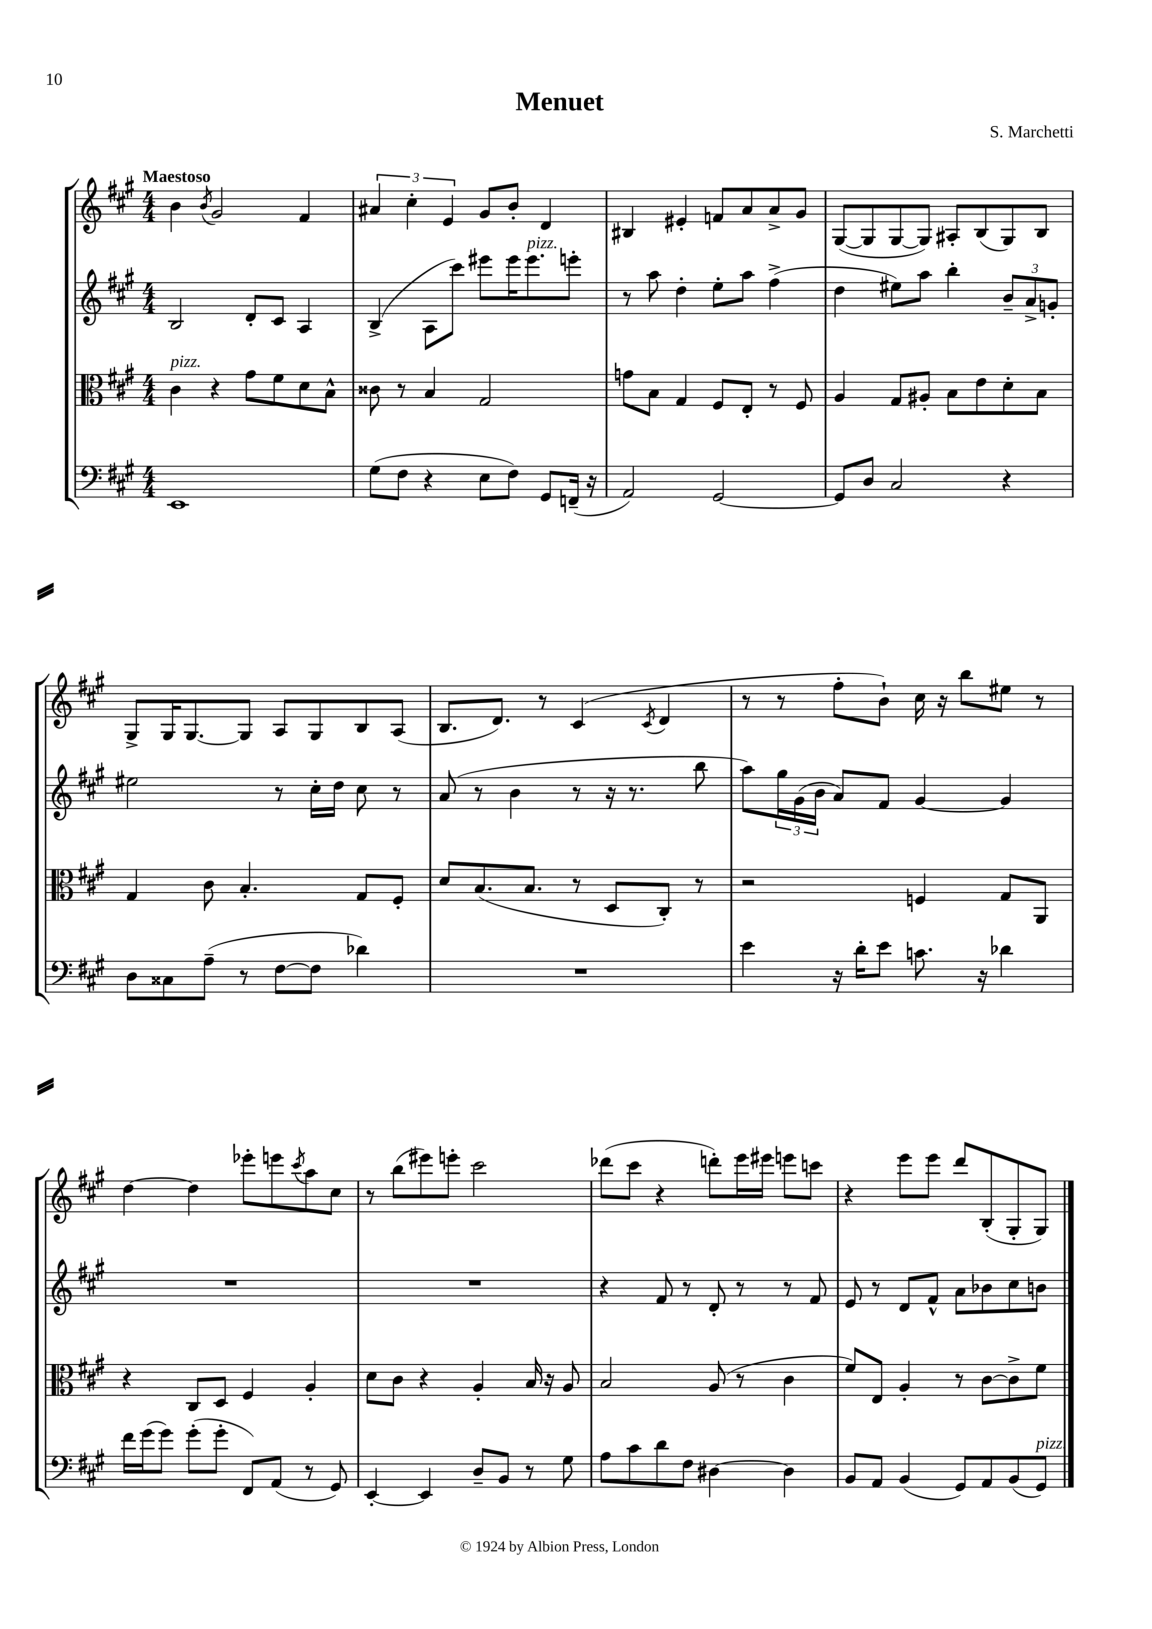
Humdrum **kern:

**kern	**kern	**kern	**kern
*part4	*part3	*part2	*part1
*staff4	*staff3	*staff2	*staff1
*clefF4	*clefC3	*clefG2	*clefG2
*k[f#c#g#]	*k[f#c#g#]	*k[f#c#g#]	*k[f#c#g#]
*M4/4	*M4/4	*M4/4	*M4/4
=1	=1	=1	=1
!	!	!	!LO:TX:a:B:t=Maestoso
!	!LO:TX:a:i:t=pizz.	!	!
1EE	4c#\	2B/	4b\
.	.	.	8qb/
.	4r	.	2g#/
.	8g#\L	8d'/L	.
.	8f#\	8c#/J	.
.	8d\	4A/	4f#/
.	8B^^\J	.	.
=2	=2	=2	=2
(8G#\L	8c##X\	(4B^/	6a#X/
8F#\J	8r	.	.
.	.	.	6cc#'\
4r	4B/	8A\L	.
.	.	.	6e/
.	.	8ccc#\J)	.
8E\L	2G#/	8eee#X\L	8g#/L
8F#\J)	.	16eee#\K	8b'/J
!	!	!LO:TX:a:i:t=pizz.	!
.	.	8.eee#\	.
8GG#/L	.	.	4d/
(16FFn~/Jk	.	8eeen'\J	.
16r	.	.	.
=3	=3	=3	=3
2AA/)	8gn\L	8r	4B#X/
.	8B\J	8aa\	.
.	4G#/	4dd'\	4e#X'/
[2GG#/	8F#/L	8ee'\L	8fn/L
.	8E'/J	8aa\J	8a/
.	8r	(4ff#^\	8a^/
.	8F#/	.	8g#/J
=4	=4	=4	=4
8GG#/L]	4A/	4dd\	([8G#/L
8D/J	.	.	8G#/]
2C#/	8G#/L	8ee#X\L)	[8G#/
.	8A#X'/J	8aa\J	8G#/J])
.	8B\L	4bb'\	8A#X'/L
.	8e\	.	(8B/
4r	8d'\	12b~/L	8G#/)
.	.	12a^/	.
.	8B\J	.	8B/J
.	.	12gn'/J	.
!!LO:LB:g=z
=5	=5	=5	=5
8D\L	4G#/	2ee#X\	8G#^/L
8C##X\	.	.	16G#/K
.	.	.	[8.G#/
(8A~\J	8c#\	.	.
8r	4.B'/	.	8G#/J]
[8F#\L	.	8r	8A/L
8F#\J]	.	16cc#'\LL	8G#/
.	.	16dd\JJ	.
4d-X\)	8G#/L	8cc#\	8B/
.	8F#'/J	8r	(8A/J
=6	=6	=6	=6
1r	8d/L	(8a/	8.B/L
.	(8.B/	8r	.
.	.	.	8.d/J)
.	.	4b\	.
.	8.B/J	.	.
.	.	.	8r
.	8r	8r	(4c#/
.	8D/L	16r	.
.	.	8.r	.
.	.	.	8qc#/
.	8C#'/J)	.	4d/
.	8r	8bb\	.
=7	=7	=7	=7
4e\	2r	8aa\L)	8r
.	.	24gg#\L	8r
.	.	(24g#\	.
.	.	24b\JJ	.
16r	.	8a/L)	8ff#'\L
16d'\KL	.	.	.
8e\J	.	8f#/J	8b`\J)
8.cn\	4Fn/	[4g#/	16cc#\
.	.	.	16r
.	.	.	8bb\L
16r	.	.	.
4d-X\	8G#/L	4g#/]	8ee#X\J
.	8AA/J	.	8r
!!LO:LB:g=z
=8	=8	=8	=8
16f#\LL	4r	1r	[4dd\
(16g#\J	.	.	.
8g#\J)	.	.	.
(8g#'\L	8C#/L	.	4dd\]
8g#'\J	8D/J	.	.
8FF#/L)	4F#/	.	8eee-X'\L
(8AA/J	.	.	8eeen\
.	.	.	8qccc#/
8r	4A'/	.	8aa\
8GG#/)	.	.	8cc#\J
=9	=9	=9	=9
[4EE'/	8d\L	1r	8r
.	8c#\J	.	(8bb\L
4EE/]	4r	.	8eee#X\)
.	.	.	8eeen'\J
8D~/L	4A'/	.	2ccc#\
8BB/J	.	.	.
8r	16B/	.	.
.	16r	.	.
8G#\	8A/	.	.
=10	=10	=10	=10
8A\L	2B/	4r	(8ddd-X\L
8c#\	.	.	8ccc#\J
8d\	.	8f#/	4r
8F#\J	.	8r	.
[4D#X\	(8A/	8d'/	8dddn'\L)
.	8r	8r	16eee\L
.	.	.	16eee#X\JJ
4D#\]	4c#\	8r	8eeen\L
.	.	8f#/	8cccn\J
=11	=11	=11	=11
8BB/L	8f#/L)	8e/	4r
8AA/J	8E/J	8r	.
(4BB/	4A'/	8d/L	8eee\L
.	.	8f#^^/J	8eee\J
8GG#/L)	8r	8a\L	8ddd/L
8AA/	[8c#\L	8b-X\	(8B'/
(8BB/	8c#^\]	8cc#\	8G#'/
!LO:TX:a:i:t=pizz.	!	!	!
8GG#/J)	8f#\J	8bn\J	8G#/J)
==	==	==	==
*-	*-	*-	*-
